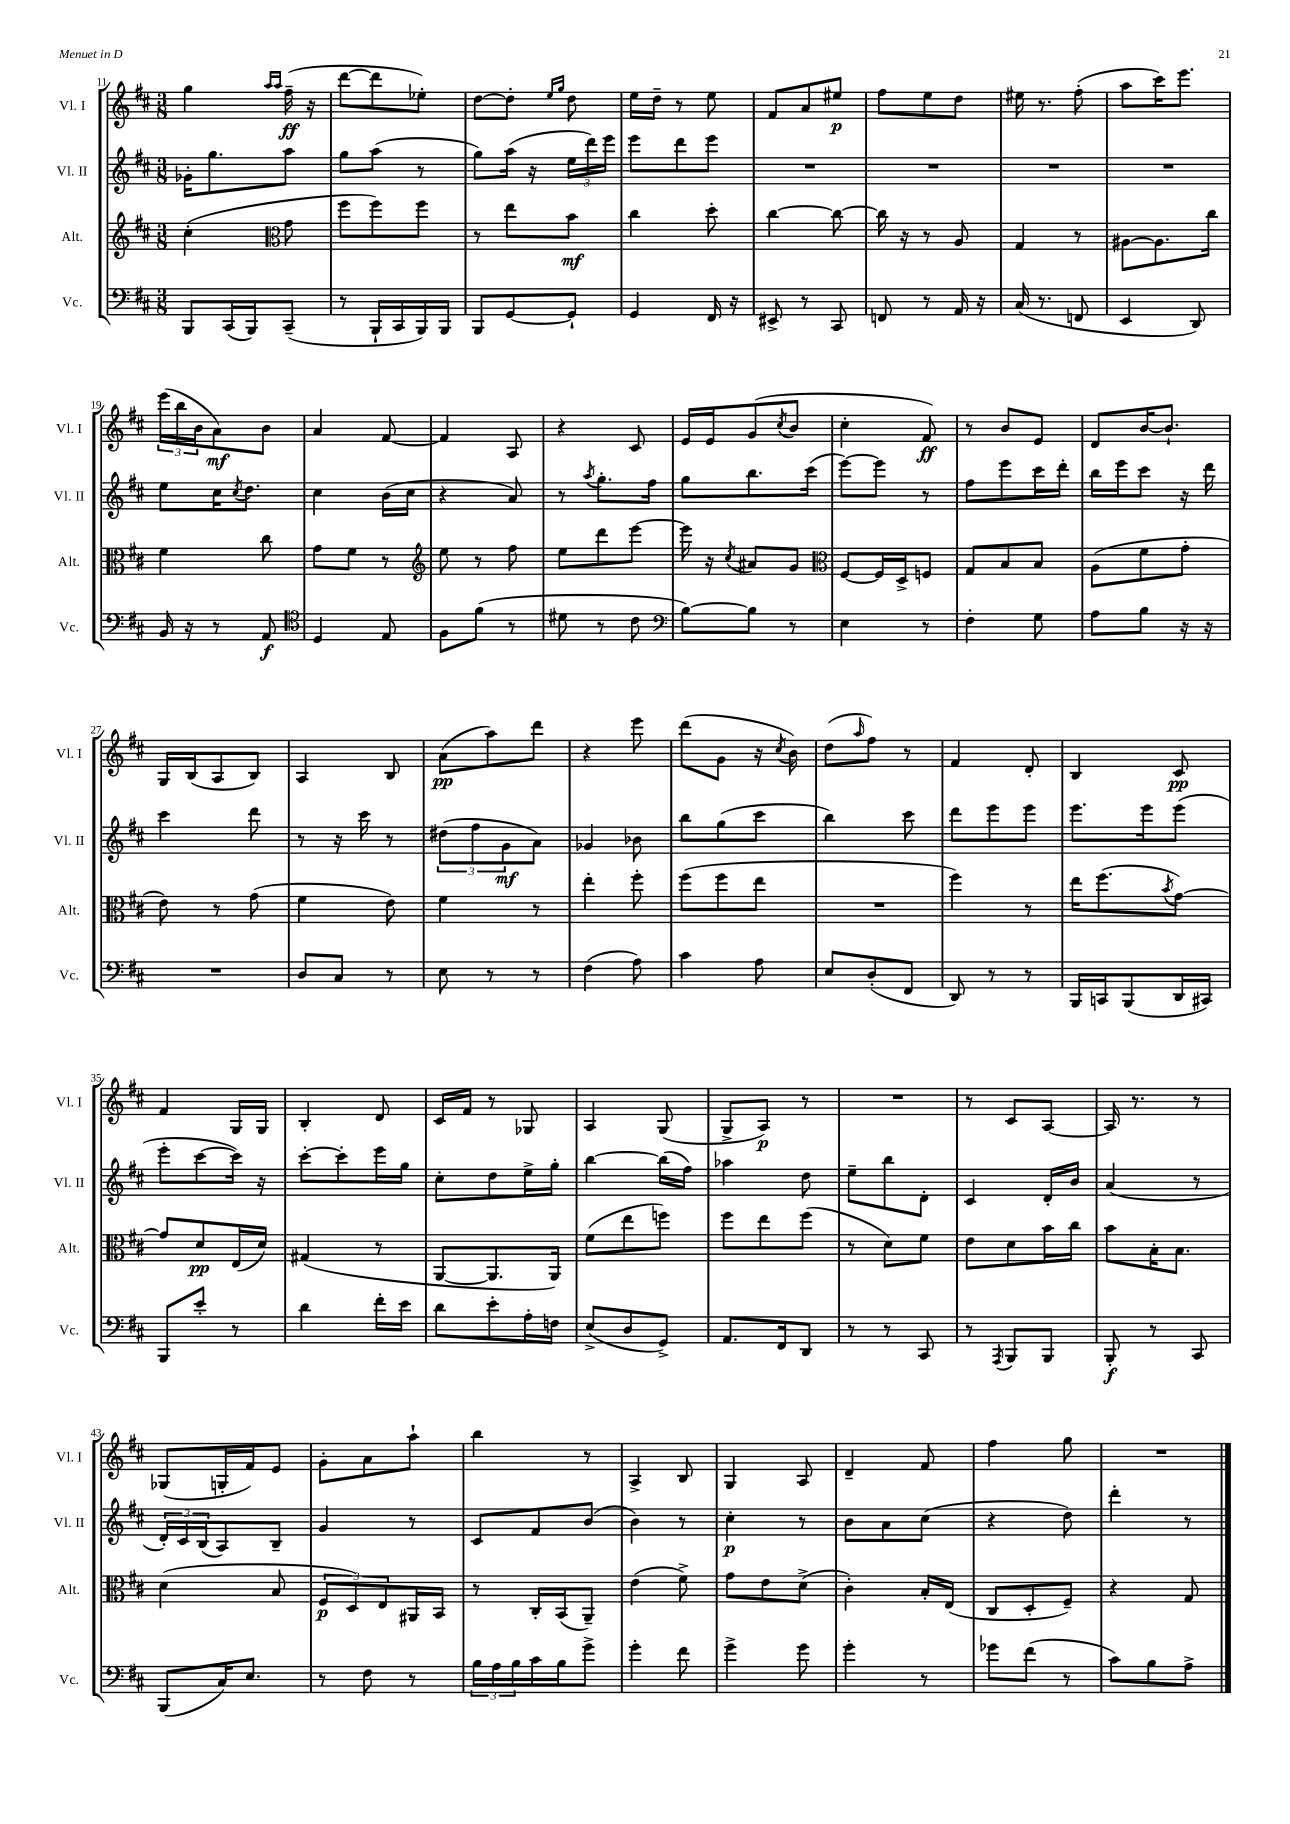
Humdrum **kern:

**kern	**kern	**kern	**kern
*staff4	*staff3	*staff2	*staff1
*clefF4	*clefG2	*clefG2	*clefG2
*k[f#c#]	*k[f#c#]	*k[f#c#]	*k[f#c#]
*M3/8	*M3/8	*M3/8	*M3/8
8BBB	(4cc#'	16g-'	4gg
.	.	8.gg	.
(16CC#	.	.	.
16BBB)	.	.	.
*	*clefC3	*	*
.	.	.	16qqaa
.	.	.	16qqaa
(8CC#~	8g	8aa	(16ff#~
.	.	.	16r
=	=	=	=
8r	8ff#	8gg	[8ddd
16BBB`	8ff#)	(8aa	8ddd]
16CC#	.	.	.
16BBB)	8ff#	8r	8ee-')
16BBB	.	.	.
=	=	=	=
8BBB	8r	8gg)	[8dd
[8GG	8ee	(16aa	8dd']
.	.	16r	.
.	.	.	16qqee
.	.	.	16qqgg
8GG`]	8b	24ee	8dd
.	.	24ddd)	.
.	.	24eee	.
=	=	=	=
4GG	4cc#	8eee	16ee
.	.	.	16dd~
.	.	8ddd	8r
16FF#	8dd'	8eee	8ee
16r	.	.	.
=	=	=	=
8EE#^	[4cc#	4.r	8f#
8r	.	.	8a
8CC#	8cc#_	.	8ee#
=	=	=	=
8FF	16cc#]	4.r	8ff#
.	16r	.	.
8r	8r	.	8ee
16AA	8A	.	8dd
16r	.	.	.
=	=	=	=
(16C#	4G	4.r	16ee#
8.r	.	.	8.r
8FF	8r	.	(8ff#'
=	=	=	=
4EE	[8A#	4.r	8aa
.	8.A#]	.	16ccc#)
.	.	.	8.eee
8DD)	.	.	.
.	16cc#	.	.
=	=	=	=
16BB	4f#	8ee	(24eee
.	.	.	24bb
16r	.	.	.
.	.	.	24b
8r	.	16cc#	8a)
.	.	8qcc#	.
.	.	8.dd	.
8AA	8cc#	.	8b
=	=	=	=
*clefC4	*	*	*
4D	8g	4cc#	4a
.	8f#	.	.
8E	8r	(16b	[8f#
.	.	16cc#	.
=	=	=	=
*	*clefG2	*	*
8F#	8ee	4r	4f#]
(8f#	8r	.	.
8r	8ff#	8a)	8A
=	=	=	=
8d#	8ee	8r	4r
.	.	8qaa	.
8r	8ddd	8.gg'	.
8c#	[8eee	.	8c#
.	.	16ff#	.
=	=	=	=
*clefF4	*	*	*
[8B)	16eee]	8gg	16e
.	16r	.	16e
.	8qcc#	.	.
8B]	8a#	8.bb	(8g
.	.	.	8qcc#
8r	8g	.	8b
.	.	(16ccc#	.
=	=	=	=
*	*clefC3	*	*
4E	[8F#	[8eee)	4cc#'
.	16F#]	8eee]	.
.	16D^	.	.
8r	8F	8r	8f#)
=	=	=	=
4F#'	8G	8ff#	8r
.	8B	8eee	8b
8G	8B	16ccc#	8e
.	.	16ddd'	.
=	=	=	=
8A	(8A	16bb	8d
.	.	16eee	.
8B	8f#	8ccc#	[16b
.	.	.	8.b`]
16r	8g'	16r	.
16r	.	16ddd	.
=	=	=	=
4.r	8e)	4ccc#	16G
.	.	.	(16B
.	8r	.	8A
.	(8g	8ddd	8B)
=	=	=	=
8D	4f#	8r	4A
8C#	.	16r	.
.	.	16ccc#	.
8r	8e)	8r	8B
=	=	=	=
8E	4f#	(12dd#	(8a
.	.	12ff#	.
8r	.	.	8aa)
.	.	12g	.
8r	8r	8a)	8ddd
=	=	=	=
(4F#	4ee'	4g-	4r
8A)	8ff#'	8b-	8eee
=	=	=	=
4c#	(8ff#	8bb	(8ddd
.	8ff#	(8gg	8g
8A	8ee	8ccc#	16r
.	.	.	8qcc#
.	.	.	16b)
=	=	=	=
8E	4.r	4bb)	(8dd
.	.	.	16qqaa
(8D'	.	.	8ff#)
8FF#	.	8ccc#	8r
=	=	=	=
8DD)	4ff#)	8ddd	4f#
8r	.	8eee	.
8r	8r	8eee	8d'
=	=	=	=
16BBB	16ee	8.eee	4B
16CC	(8.ff#	.	.
(8BBB	.	.	.
.	.	16eee	.
.	8qb	.	.
16DD	[8g)	(8eee	8c#
16CC#)	.	.	.
=	=	=	=
8BBB	8g]	8eee'	4f#
8e'	8d	[8ccc#	.
8r	(16E	16ccc#])	16G
.	16d)	16r	16G
=	=	=	=
4d	(4G#	[8ccc#'	4B'
.	.	8ccc#']	.
16f#'	8r	16eee	8d
16e	.	16gg	.
=	=	=	=
8d	[8AA	8cc#'	16c#
.	.	.	16f#
8e'	8.AA]	8dd	8r
16A'	.	16ee^	8G-
16F	16AA)	16gg'	.
=	=	=	=
(8E^	(8f#	[4bb	4A
8D	8ee	.	.
8GG^)	8ff)	(16bb]	(8G
.	.	16ff#)	.
=	=	=	=
8.AA	8ff#	4aa-	8G^
.	8ee	.	8A)
16FF#	.	.	.
8DD	(8ff#	8dd	8r
=	=	=	=
8r	8r	8ee~	4.r
8r	8d)	8bb	.
8CC#	8f#	8d'	.
=	=	=	=
8r	8e	4c#	8r
8qAAA	.	.	.
8BBB	8d	.	8c#
8BBB	16b	16d'	[8A
.	16cc#	16b	.
=	=	=	=
8BBB'	8b	(4a	16A]
.	.	.	8.r
8r	16B'	.	.
.	8.B	.	.
8CC#	.	8r	8r
=	=	=	=
(8BBB	(4d	24d')	(8G-
.	.	24c#	.
.	.	(24B	.
16C#)	.	8A)	16G'
8.E	.	.	16f#)
.	8B	8B~	8e
=	=	=	=
8r	12F#	4g	8g'
.	12D)	.	.
8F#	.	.	8a
.	12E	.	.
8r	16AA#	8r	8aa`
.	16BB	.	.
=	=	=	=
24B	8r	8c#	4bb
24A	.	.	.
24B	.	.	.
16c#	16C#'	8f#	.
16B	(16BB	.	.
8g^	8AA~)	(8b	8r
=	=	=	=
4g'	(4e	4b)	4A^
8f#	8f#^)	8r	8B
=	=	=	=
4g^	8g	4cc#'	4G
.	8e	.	.
8g	(8d^	8r	8A
=	=	=	=
4g'	4c#')	8b	4d~
.	.	8a	.
8r	16B'	(8cc#	8f#
.	(16E	.	.
=	=	=	=
8g-	8C#	4r	4ff#
(8f#	8D'	.	.
8r	8F#~)	8dd)	8gg
=	=	=	=
8c#)	4r	4ddd'	4.r
8B	.	.	.
8A^	8G	8r	.
==	==	==	==
*-	*-	*-	*-
